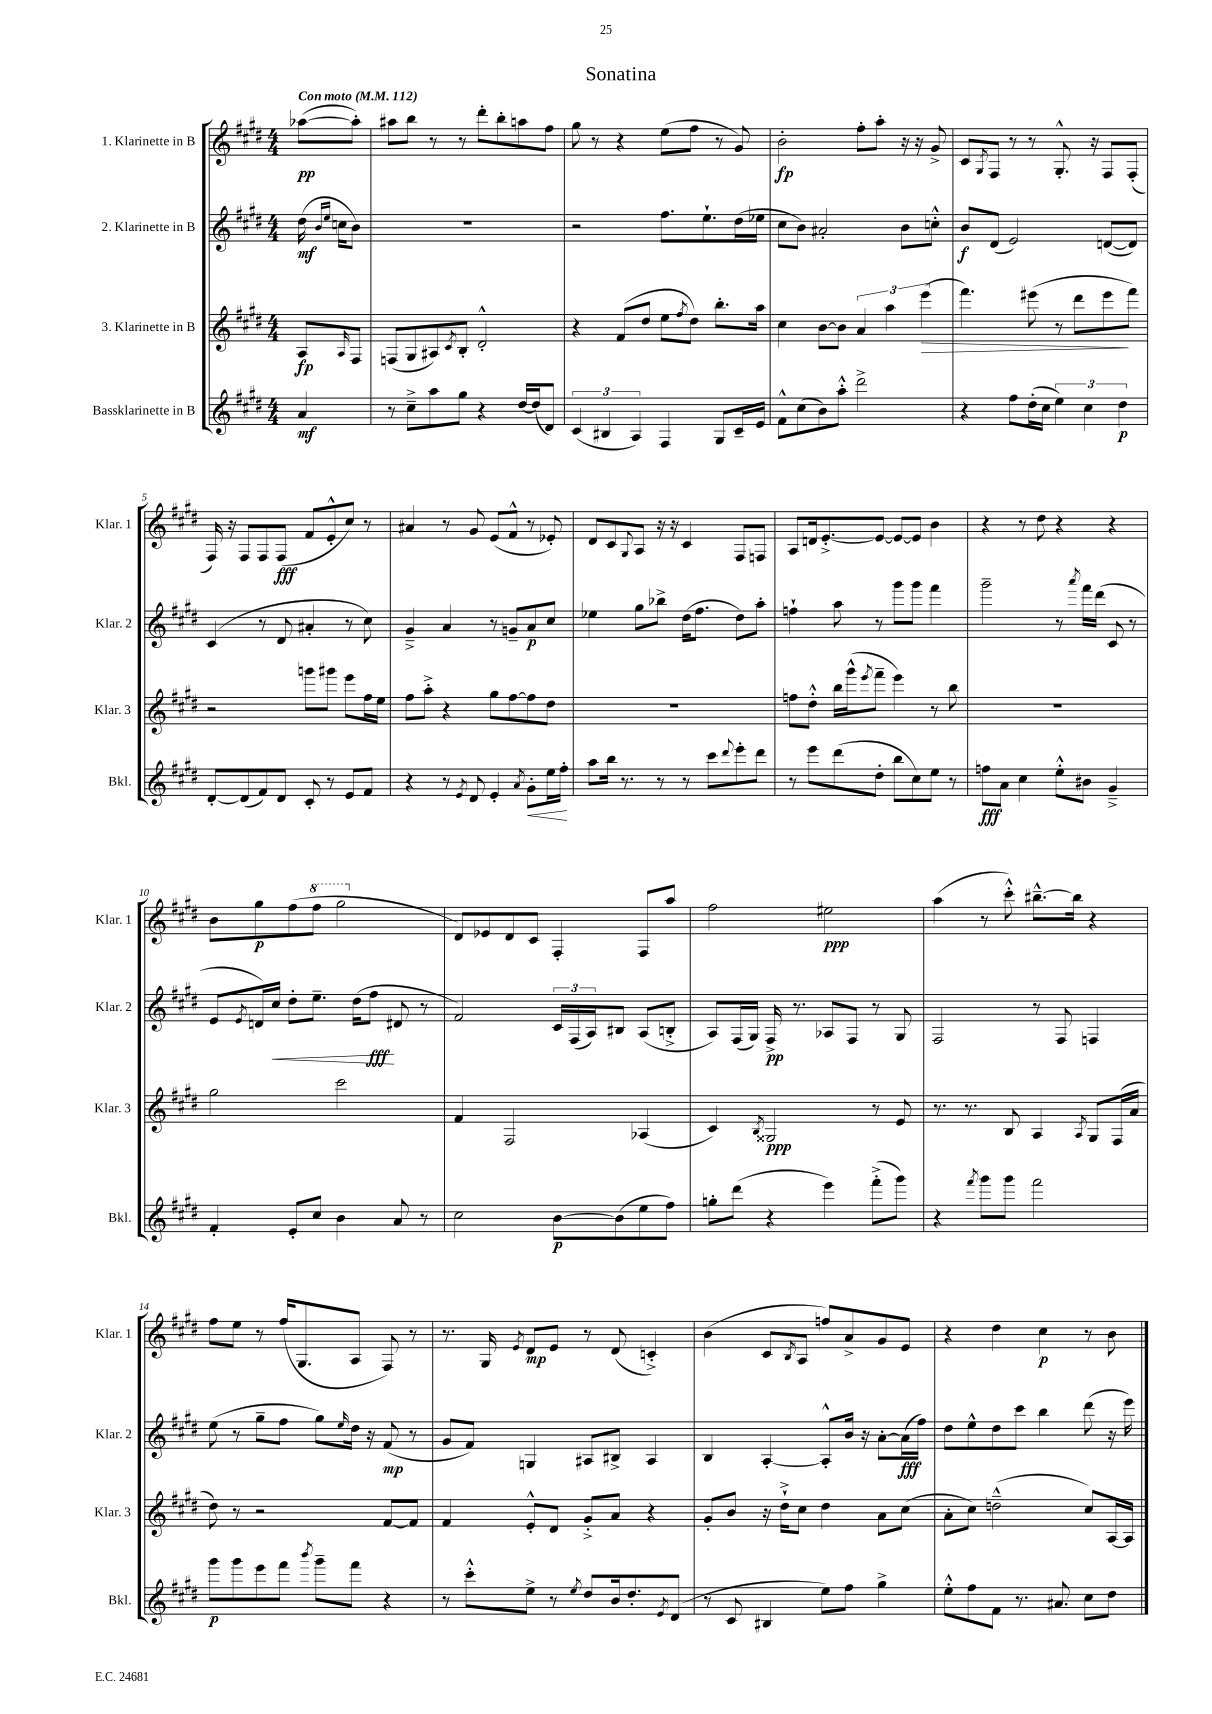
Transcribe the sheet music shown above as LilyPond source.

\header { title = "Sonatina" }
<<
\new StaffGroup <<
\new Staff = "s0" \with { instrumentName = "1. Klarinette in B" shortInstrumentName = "Klar. 1" } {
    \clef treble \key e \major \numericTimeSignature \time 4/4 \partial 4 \tempo "Con moto" 4 = 112
    aes''8~\pp( aes''8-.) |
    ais''8 b''8 r8 r8 dis'''8-. b''8-. a''8 fis''8 |
    gis''8 r8 r4 e''8( fis''8 r8 gis'8) |
    b'2-.\fp fis''8-. a''8-. r16 r16 gis'8-> |
    cis'8 \acciaccatura { gis8 } fis8 r8 r8 gis8.-.-^ r16 fis8 fis8-.( |
    fis16) r16 fis8 fis8 fis8\fff( fis'8 e'8-.-^ cis''8) r8 |
    ais'4 r8 gis'8 e'8( fis'8-^ r8 ees'8-.) |
    dis'8 cis'8 \appoggiatura { gis8 } a8 r16 r16 cis'4 fis8 f8 |
    a8 d'16 e'8.~-.-> e'8~ e'8~ e'8 b'4 |
    r4 r8 dis''8 r4 r4 |
    b'8 gis''8\p fis''8( \ottava #1 fis'''8 gis'''2 \ottava #0 |
    dis'8) ees'8 dis'8 cis'8 fis4-. fis8 a''8 |
    fis''2 eis''2\ppp |
    a''4( r8 cis'''8-.-^) bis''8.~---^ bis''16 r4 |
    fis''8 e''8 r8 fis''16( gis8. a8 fis8) r8 |
    r8. gis16 \acciaccatura { e'8 } dis'8\mp e'8 r8 dis'8( c'4-.->) |
    b'4( cis'8 \acciaccatura { b8 } a8 f''8) a'8-> gis'8 e'8 |
    r4 dis''4 cis''4\p r8 b'8 \bar "|." |
}
\new Staff = "s1" \with { instrumentName = "2. Klarinette in B" shortInstrumentName = "Klar. 2" } {
    \clef treble \key e \major \numericTimeSignature \time 4/4 \partial 4
    dis''16\mf( \grace { b'16 e''16 } c''16 b'8) |
    R1 |
    r2 fis''8. e''8.-! dis''16( ees''16 |
    cis''8 b'8) ais'2-. b'8 c''8-.-^ |
    b'8\f dis'8( e'2) d'8~( d'8) |
    cis'4( r8 dis'8 ais'4-. r8 cis''8) |
    gis'4---> a'4 r8 g'8-- a'8\p cis''8 |
    ees''4 gis''8 bes''8-> dis''16( fis''8. dis''8) a''8-. |
    f''4-! a''8 r8 gis'''8 gis'''8 fis'''4 |
    gis'''2-- r8 \acciaccatura { a'''8 } fis'''16 dis'''16( cis'8 r8 |
    e'8 \acciaccatura { e'8 } d'16) cis''16\< dis''8-. e''8.-- dis''16( fis''8\fff\! dis'8 r8 |
    fis'2) \tuplet 3/2 { cis'16 fis16( a16) } bis8 a8( b8-.-> |
    a8) fis16( gis16) fis16->\pp r8. aes8 fis8 r8 gis8 |
    fis2 r8 fis8 f4 |
    e''8( r8 gis''8-- fis''8 gis''8) \grace { e''16 } dis''16 r16 fis'8\mp( r8 |
    gis'8 fis'8) g4 ais8 bis8-> ais4 |
    b4 a4~-. a8-.-^ b'16 r16 a'8~-. a'16\fff( fis''16) |
    dis''8 e''8-^ dis''8 cis'''8 b''4 dis'''8( r16 e'''16) \bar "|." |
}
\new Staff = "s2" \with { instrumentName = "3. Klarinette in B" shortInstrumentName = "Klar. 3" } {
    \clef treble \key e \major \numericTimeSignature \time 4/4 \partial 4
    a8\fp \grace { a16 } fis8 |
    f8( gis8 ais8) \acciaccatura { cis'8 } b8-. dis'2-.-^ |
    r4 fis'8( dis''8 e''8 \acciaccatura { fis''8 } dis''8) b''8.-. a''16 |
    cis''4 b'8~ b'8 \tuplet 3/2 { a'4 a''4 e'''4\>( } |
    fis'''4.) eis'''8( r8 dis'''8 eis'''8\! fis'''8) |
    r2 g'''8 gis'''8 e'''8 fis''16 e''16 |
    fis''8 a''8-.-> r4 gis''8 fis''8~ fis''8 dis''8 |
    R1 |
    f''8 dis''8-.-^ b''16 gis'''16-^( \acciaccatura { e'''8 } fis'''8-- e'''4) r8 b''8 |
    R1 |
    gis''2 cis'''2 |
    fis'4 fis2 aes4( |
    cis'4) \acciaccatura { b8 } gisis2\ppp r8 e'8 |
    r8. r8. b8 a4 \acciaccatura { a8 } gis8 fis16( a'16 |
    dis''8) r8 r2 fis'8~ fis'8 |
    fis'4 e'8-.-^ dis'8 gis'8-.-> a'8 r4 |
    gis'8-. b'8 r16 dis''16-!-> cis''8 dis''4 a'8 cis''8( |
    a'8-. cis''8) d''2---^( cis''8) a16~ a16 \bar "|." |
}
\new Staff = "s3" \with { instrumentName = "Bassklarinette in B" shortInstrumentName = "Bkl." } {
    \clef treble \key e \major \numericTimeSignature \time 4/4 \partial 4
    a'4\mf |
    r8 cis''8---> a''8 gis''8 r4 dis''16~ dis''16( dis'8) |
    \tuplet 3/2 { cis'4( bis4 a4) } fis4 gis8 cis'16-- e'16 |
    fis'8-^ cis''8( b'8) a''8-.-^ dis'''2-> |
    r4 fis''8 dis''16-.( cis''16 \tuplet 3/2 { e''4) cis''4 dis''4\p } |
    dis'8~-. dis'8( fis'8) dis'8 cis'8-. r8 e'8 fis'8 |
    r4 r8 \acciaccatura { e'8 } dis'8 e'4-. \acciaccatura { a'8 } gis'8-.\< e''16 fis''16-.\! |
    a''8 b''16 r8. r8 r8 cis'''8 \appoggiatura { dis'''8 } e'''8-. dis'''8 |
    r8 e'''8 dis'''8( dis''8-. b''8 cis''8) e''8 r8 |
    f''8\fff a'8 cis''4 e''8-.-^ bis'8 gis'4---> |
    fis'4-. e'8-. cis''8 b'4 a'8 r8 |
    cis''2 b'8~\p b'8( e''8 fis''8) |
    g''8-. dis'''8( r4 e'''4) fis'''8-.->( gis'''8) |
    r4 \acciaccatura { fis'''8 } gis'''8 gis'''8 fis'''2 |
    gis'''8\p gis'''8 e'''8 fis'''8 \acciaccatura { b'''8 } gis'''8-- fis'''8 r4 |
    r8 cis'''8-.-^ e''8-> r8 \acciaccatura { e''8 } dis''8 b'16 dis''8.-. \acciaccatura { e'8 } dis'8( |
    r8 cis'8 bis4 e''8) fis''8 gis''4-> |
    e''8-.-^ fis''8 fis'8 r8. ais'8. cis''8 dis''8 \bar "|." |
}
>>
>>
